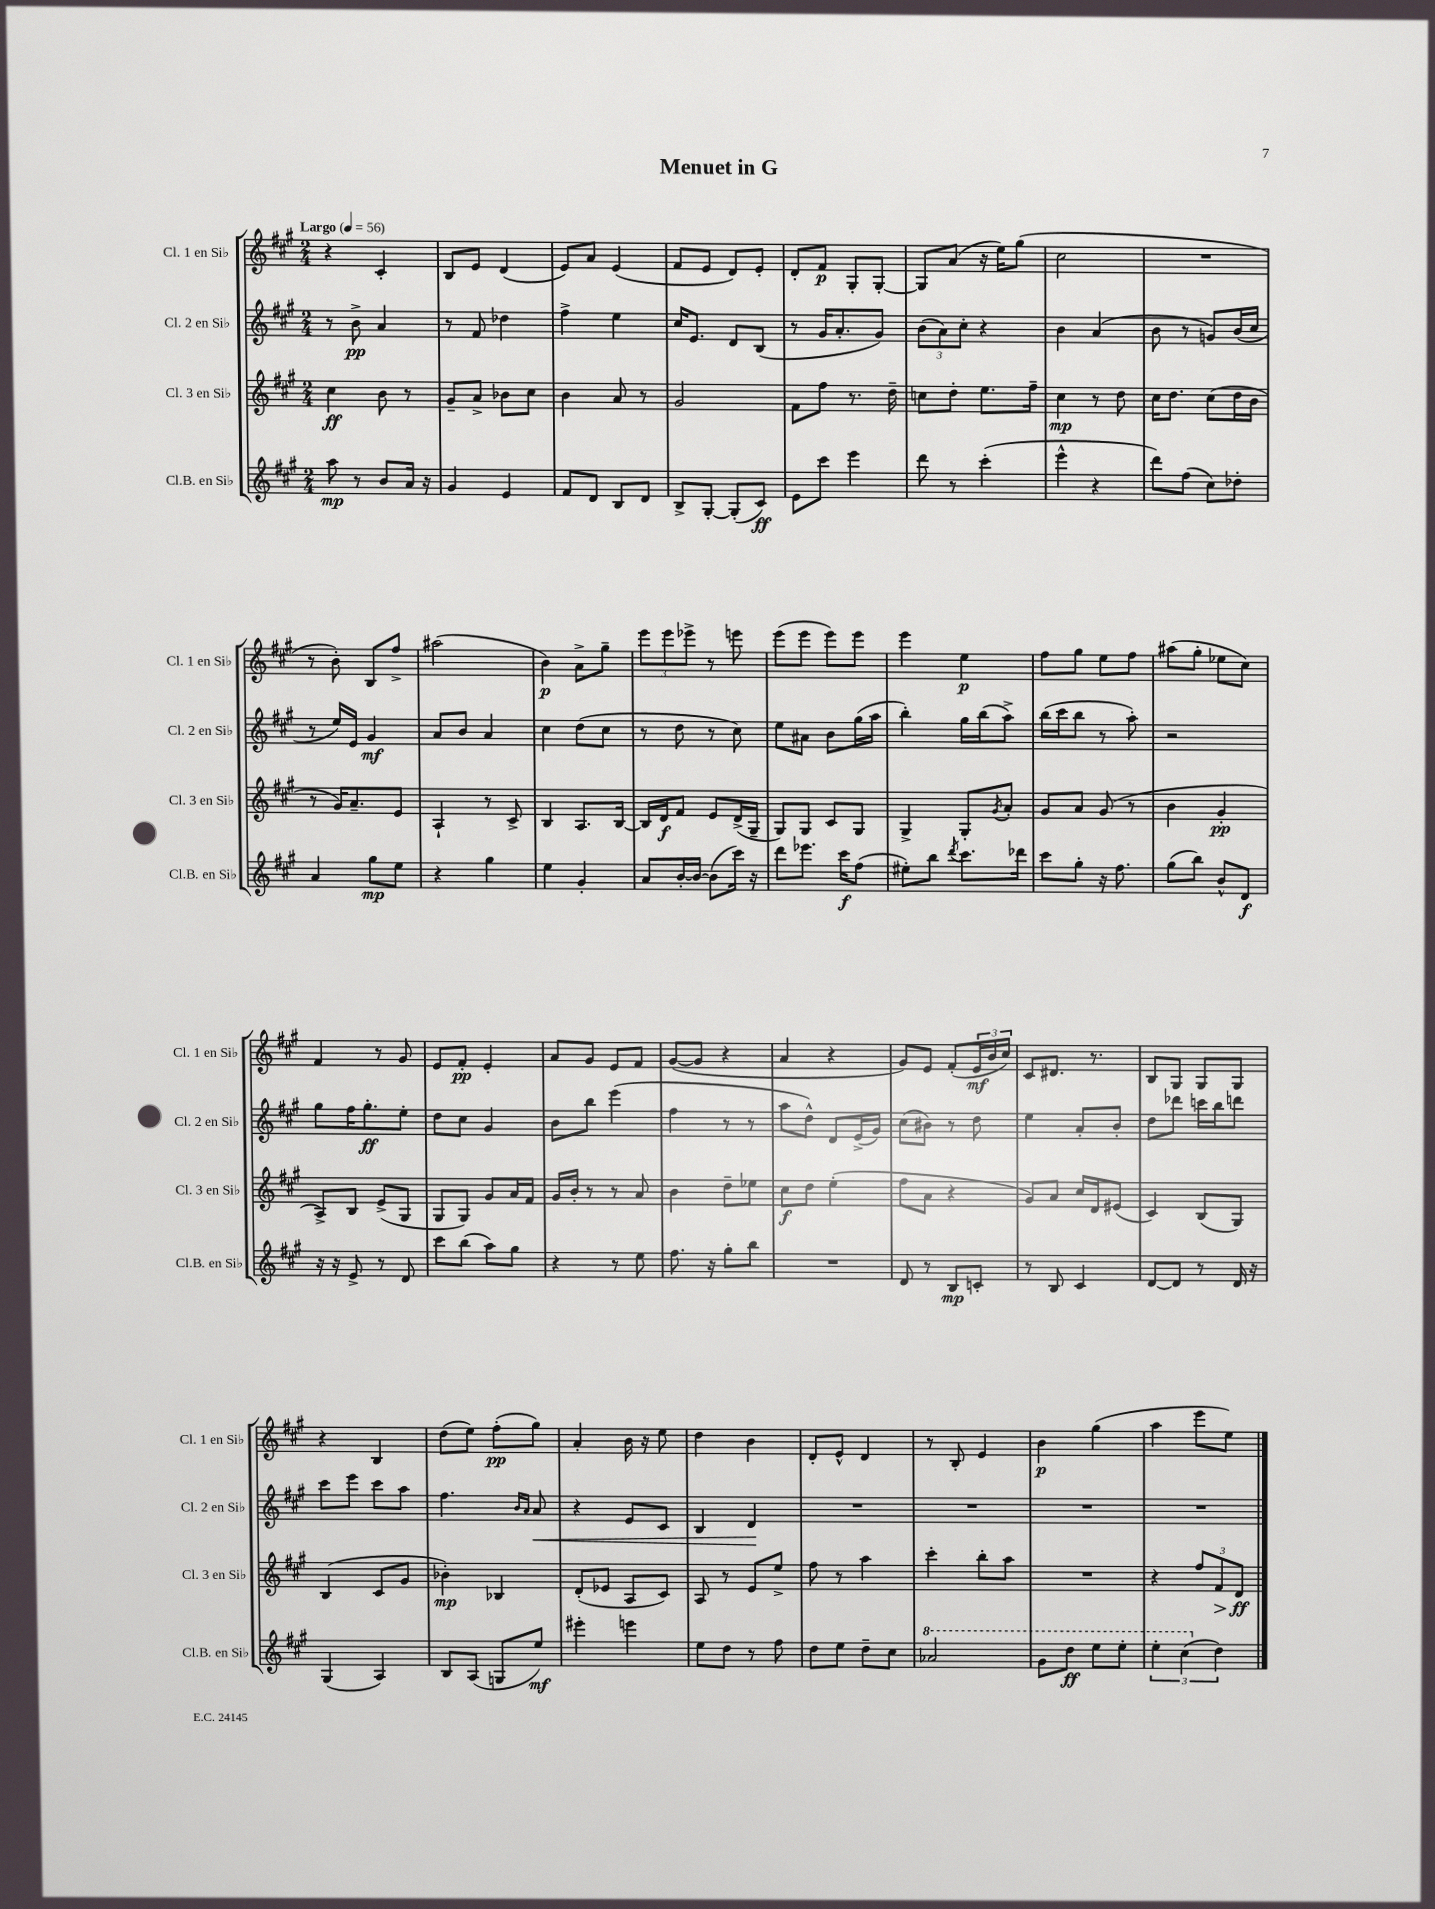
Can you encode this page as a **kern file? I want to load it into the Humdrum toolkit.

**kern	**kern	**kern	**kern
*staff4	*staff3	*staff2	*staff1
*clefG2	*clefG2	*clefG2	*clefG2
*k[f#c#g#]	*k[f#c#g#]	*k[f#c#g#]	*k[f#c#g#]
*M2/4	*M2/4	*M2/4	*M2/4
*MM56	*MM56	*MM56	*MM56
8aa	4cc#	8r	4r
8r	.	8b^	.
8b	8b	4a	4c#'
16a	8r	.	.
16r	.	.	.
=	=	=	=
4g#	8g#~	8r	8B
.	8a^	8f#	8e
4e	8b-	4dd-	(4d
.	8cc#	.	.
=	=	=	=
8f#	4b	4ff#^	8e)
8d	.	.	8a
8B	8a	4ee	(4e
8d	8r	.	.
=	=	=	=
8B^	2g#	16cc#	8f#
.	.	8.e	.
[8G#'	.	.	8e
(8G#']	.	8d	8d)
8c#)	.	(8B	8e'
=	=	=	=
8e	8f#	8r	8d'
8ccc#	8ff#	16g#	8f#
.	.	8.a'	.
4eee	8.r	.	8G#'
.	.	8g#)	[8G#'
.	16dd~	.	.
=	=	=	=
8ddd	8cc	(12b	8G#]
.	.	12a)	.
8r	8dd'	.	(8a
.	.	12cc#'	.
(4ccc#'	8.ee	4r	16r
.	.	.	16ee)
.	.	.	(8gg#
.	16ff#~	.	.
=	=	=	=
4eee^^	4cc#	4b	2cc#
4r	8r	(4a	.
.	8dd	.	.
=	=	=	=
8ddd)	16cc#	8b	2r
.	8.dd	.	.
(8ff#	.	8r	.
8cc#)	(8cc#	8g)	.
8dd-'	16dd	(16b	.
.	16b	16cc#	.
=	=	=	=
4a	8r	8r	8r
.	16g#)	16ee)	8b')
.	8.a~	16e	.
8gg#	.	4g#	8B
8ee	8e	.	8ff#^
=	=	=	=
4r	4A`	8a	(2aa#
.	.	8b	.
4gg#	8r	4a	.
.	8c#^	.	.
=	=	=	=
4ee	4B	4cc#	4b)
4g#'	8.A	(8dd	8a^
.	.	8cc#	8gg#~
.	[16B	.	.
=	=	=	=
8a	16B]	8r	12eee
.	16d	.	.
.	.	.	12eee
[16b'	8f#	8dd	.
.	.	.	12eee-^
16b_	.	.	.
(8b]	8e	8r	8r
16ccc#)	(16d^	8cc#)	8eee
16r	16G#~	.	.
=	=	=	=
8ddd	8G#)	8ee	(8eee
8.eee-	8G#	8a#	8eee
.	8c#	8b	8eee)
16ccc#	.	.	.
(8ff#	8G#	(16gg#	8eee
.	.	16aa	.
=	=	=	=
8ee#')	4G#^	4bb')	4eee
8bb	.	.	.
8qddd	.	.	.
8.ccc#	8G#'	16gg#	4ee
.	.	(16bb	.
.	8qg#	.	.
.	8a'	8aa^)	.
16ddd-	.	.	.
=	=	=	=
8ccc#	8g#	(16bb	8ff#
.	.	16ccc#	.
8gg#'	8a	8bb	8gg#
16r	(8g#	8r	8ee
8.ff#	.	.	.
.	8r	8aa')	8ff#
=	=	=	=
(8gg#	4b	2r	(8aa#
8bb)	.	.	8gg#'
8b^^	4g#'	.	8ee-
8d	.	.	8cc#)
=	=	=	=
16r	8A^)	8gg#	4f#
16r	.	.	.
8e^	8B	16ff#	.
.	.	8.gg#'	.
8r	(8e^	.	8r
8d	8G#	8ee'	8g#
=	=	=	=
8ccc#	8G#	8dd	8e
(8bb	8G#)	8cc#	8f#'
8aa)	8g#	4g#	4e'
8gg#	16a	.	.
.	16f#	.	.
=	=	=	=
4r	16g#	8b	8a
.	16b'	.	.
.	8r	8bb	8g#
8r	8r	(4eee	8e
8ee	8a	.	8f#
=	=	=	=
8.ff#	4b	4ff#	([8g#
.	.	.	8g#]
16r	.	.	.
8gg#'	8dd~	8r	4r
8bb	8ee-	8r	.
=	=	=	=
2r	8cc#	8aa	4a
.	8dd	8dd^^)	.
.	(4ee'	8d	4r
.	.	(16e^	.
.	.	16g#)	.
=	=	=	=
8d	8ff#	(8cc#	8g#)
8r	8a	8b#)	8e
8B	4r	8r	(8f#'
8c'	.	8dd	24e
.	.	.	24b
.	.	.	24cc#)
=	=	=	=
8r	8g#)	4ee	8c#
8B	8a	.	8.d#
4c#	16cc#	8a'	.
.	16d	.	8.r
.	(8e#	8b'	.
=	=	=	=
[8d	4c#)	8dd	8B
8d]	.	8ddd-	8G#
8r	(8B	16ccc	8G#
.	.	16bb	.
16d	8G#)	8ddd	8G#
16r	.	.	.
=	=	=	=
(4G#	(4B	8ccc#	4r
.	.	8eee	.
4A)	8c#	8ccc#	4B
.	8g#	8aa	.
=	=	=	=
8B	4b-')	4.ff#	(8dd
(8A	.	.	8ee)
8G	4B-	.	(8ff#'
.	.	16qqb	.
.	.	16qqa	.
8ee)	.	8a	8gg#)
=	=	=	=
4eee#'	(8d'	4r	4a'
.	8e-	.	.
4eee	8A	8e	16b
.	.	.	16r
.	8c#)	8c#	8ee
=	=	=	=
8ee	8A	4B	4dd
8dd	8r	.	.
8r	8e	4d	4b
8ff#	8ee^	.	.
=	=	=	=
8dd	8ff#	2r	8d'
8ee	8r	.	8e^^
8dd~	4aa	.	4d
8cc#	.	.	.
=	=	=	=
2aa-	4ccc#'	2r	8r
.	.	.	8B'
.	8bb'	.	4e
.	8aa	.	.
=	=	=	=
8gg#	2r	2r	4b
8ddd	.	.	.
8eee	.	.	(4gg#
8eee'	.	.	.
=	=	=	=
6eee'	4r	2r	4aa
(6ccc#	.	.	.
.	12ff#	.	8eee
6dd)	12f#	.	.
.	.	.	8ee)
.	12d	.	.
==	==	==	==
*-	*-	*-	*-
